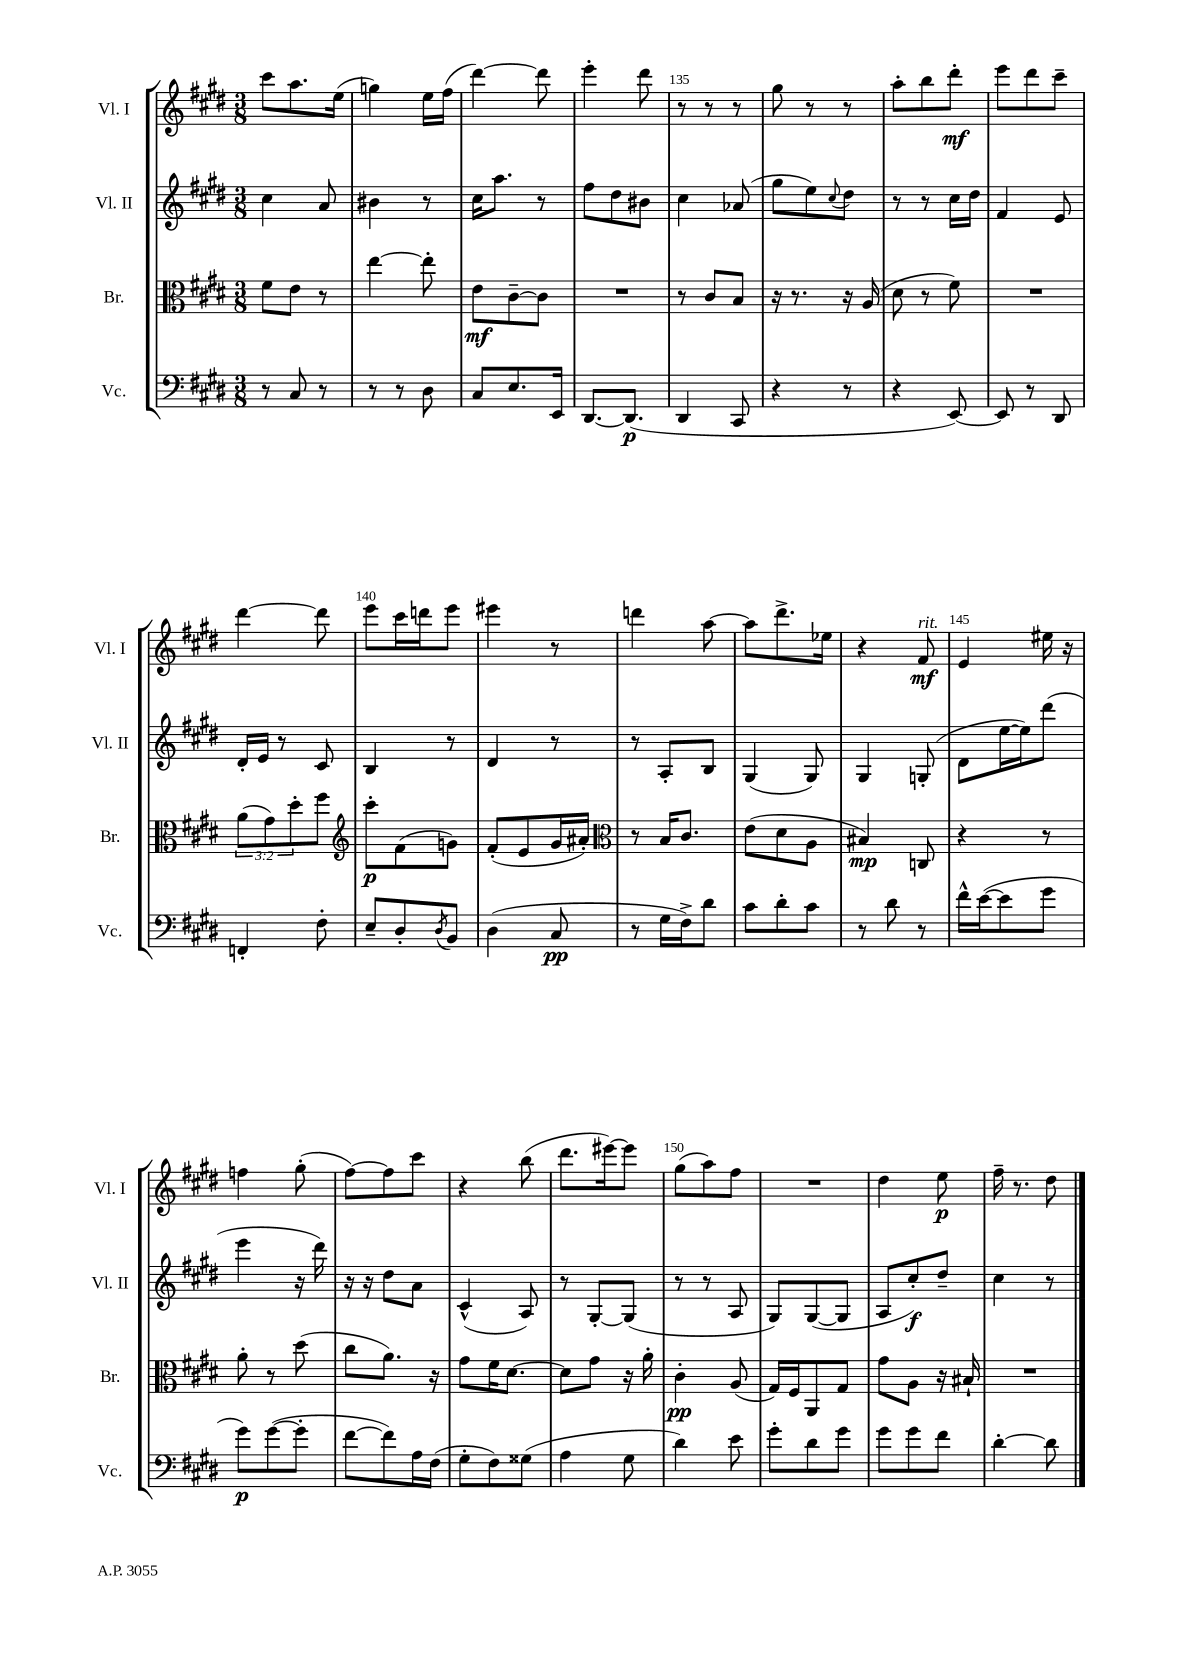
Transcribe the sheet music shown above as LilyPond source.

<<
\new StaffGroup <<
\new Staff = "s0" \with { instrumentName = "Vl. I" shortInstrumentName = "Vl. I" } {
    \clef treble \key e \major \numericTimeSignature \time 3/8
    cis'''8 a''8. e''16( |
    g''4) e''16 fis''16( |
    dis'''4~) dis'''8 |
    e'''4-. dis'''8 |
    r8 r8 r8 |
    gis''8 r8 r8 |
    a''8-. b''8 dis'''8-.\mf |
    e'''8 dis'''8 cis'''8-- |
    dis'''4~ dis'''8 |
    e'''8 cis'''16 d'''16 e'''8 |
    eis'''4 r8 |
    d'''4 a''8~ |
    a''8 dis'''8.-> ees''16 |
    r4 fis'8\mf^\markup { \italic "rit." } |
    e'4 eis''16 r16 |
    f''4 gis''8-.( |
    fis''8~) fis''8 cis'''8 |
    r4 b''8( |
    dis'''8. eis'''16~) eis'''8 |
    gis''8( a''8) fis''8 |
    R4. |
    dis''4 e''8\p |
    fis''16-- r8. dis''8 \bar "|." |
}
\new Staff = "s1" \with { instrumentName = "Vl. II" shortInstrumentName = "Vl. II" } {
    \clef treble \key e \major \numericTimeSignature \time 3/8
    cis''4 a'8 |
    bis'4 r8 |
    cis''16 a''8. r8 |
    fis''8 dis''8 bis'8 |
    cis''4 aes'8( |
    gis''8 e''8) \appoggiatura { cis''8 } dis''8 |
    r8 r8 cis''16 dis''16 |
    fis'4 e'8 |
    dis'16-. e'16 r8 cis'8 |
    b4 r8 |
    dis'4 r8 |
    r8 a8-. b8 |
    gis4( gis8) |
    gis4 g8-.( |
    dis'8 e''16~ e''16) dis'''8( |
    e'''4 r16 dis'''16) |
    r16 r16 dis''8 a'8 |
    cis'4-^( a8) |
    r8 gis8~-. gis8( |
    r8 r8 a8 |
    gis8) gis8~( gis8 |
    a8 cis''8-.\f) dis''8-- |
    cis''4 r8 \bar "|." |
}
\new Staff = "s2" \with { instrumentName = "Br." shortInstrumentName = "Br." } {
    \clef alto \key e \major \numericTimeSignature \time 3/8 \override Staff.TupletNumber.text = #tuplet-number::calc-fraction-text
    fis'8 e'8 r8 |
    e''4~ e''8-. |
    e'8\mf cis'8~-- cis'8 |
    R4. |
    r8 cis'8 b8 |
    r16 r8. r16 a16( |
    dis'8 r8 fis'8) |
    R4. |
    \tuplet 3/2 { a'8( gis'8) dis''8-. } fis''8 |
    \clef treble cis'''8-.\p fis'8( g'8) |
    fis'8-.( e'8 gis'16 ais'16-.) |
    \clef alto r8 b16 cis'8. |
    e'8( dis'8 a8 |
    bis4\mp) c8 |
    r4 r8 |
    a'8-. r8 dis''8( |
    cis''8 a'8.) r16 |
    gis'8 fis'16 dis'8.~ |
    dis'8 gis'8 r16 a'16-. |
    cis'4-.\pp a8( |
    gis16) fis16 a,8 gis8 |
    gis'8 a8 r16 bis16-! |
    R4. \bar "|." |
}
\new Staff = "s3" \with { instrumentName = "Vc." shortInstrumentName = "Vc." } {
    \clef bass \key e \major \numericTimeSignature \time 3/8
    r8 cis8 r8 |
    r8 r8 dis8 |
    cis8 e8. e,16 |
    dis,8.~ dis,8.\p( |
    dis,4 cis,8 |
    r4 r8 |
    r4 e,8~) |
    e,8 r8 dis,8 |
    f,4-. fis8-. |
    e8-- dis8-. \acciaccatura { dis8 } b,8 |
    dis4( cis8\pp |
    r8 gis16 fis16->) dis'8 |
    cis'8 dis'8-. cis'8 |
    r8 dis'8 r8 |
    fis'16-^ e'16~( e'8 gis'8 |
    gis'8\p) gis'8~( gis'8-. |
    fis'8~ fis'8) a16 fis16( |
    gis8-. fis8) gisis8( |
    a4 gis8 |
    dis'4) e'8 |
    gis'8-. dis'8 gis'8 |
    gis'8 gis'8 fis'8 |
    dis'4~-. dis'8 \bar "|." |
}
>>
>>
\layout { \context { \Score currentBarNumber = #131 \override BarNumber.break-visibility = ##(#f #t #t) barNumberVisibility = #(every-nth-bar-number-visible 5) } }
